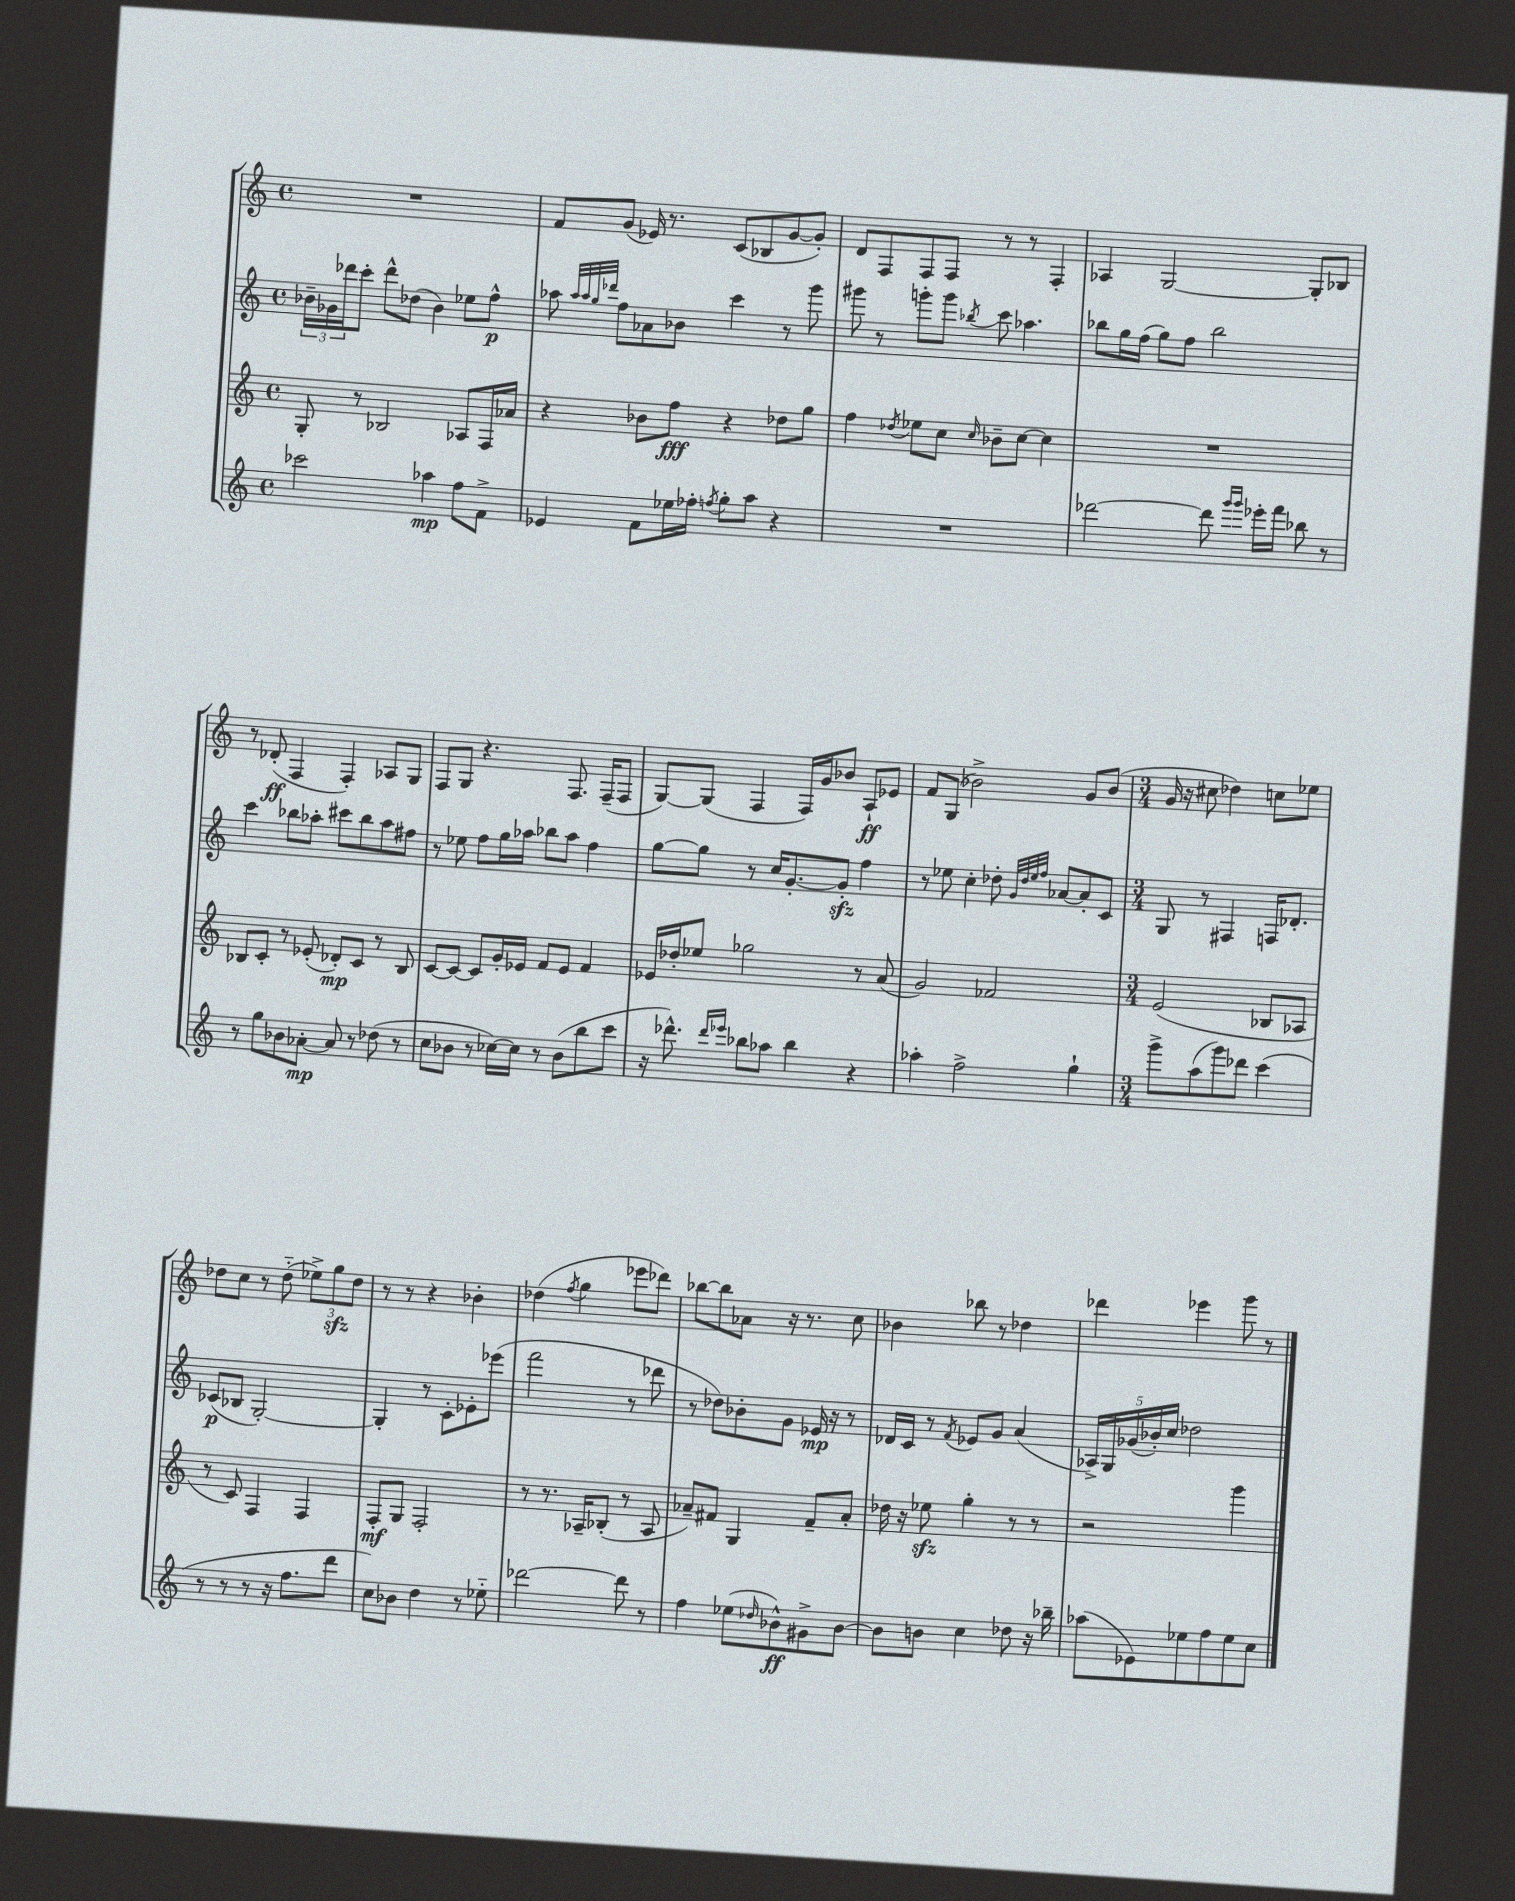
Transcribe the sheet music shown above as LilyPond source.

<<
\new StaffGroup <<
\new Staff = "s0" {
    \clef treble \key c \major \defaultTimeSignature \time 4/4
    R1 |
    f'8 g'8( ees'16) r8. c'8( bes8 g'8~ g'8-.) |
    d'8 f8 f8 f8 r8 r8 f4-. |
    aes4 g2~ g8-. bes8 |
    r8 des'8-.\ff( f4 f4-.) aes8 g8 |
    f8 g8 r4. f8. f16--( f8 |
    g8~) g8( f4 f16) g'16 bes'8 a8-!\ff ees'8 |
    f'8 g8( bes'2->) g'8 bes'8( |
    \numericTimeSignature \time 3/4 g'16 r16 cis''8 des''4) c''8 ees''8 |
    des''8 c''8 r8 des''8-_( \tuplet 3/2 { ees''8->) g''8\sfz des''8 } |
    r8 r8 r4 bes'4-. |
    des''4( \acciaccatura { f''8 } g''4 ees'''8 des'''8) |
    bes''8~ bes''8 aes'8 r16 r8. c''8 |
    bes'4 bes''8 r8 des''4 |
    des'''4 ees'''4 g'''8 r8 \bar "|." |
}
\new Staff = "s1" {
    \clef treble \key c \major \defaultTimeSignature \time 4/4
    \tuplet 3/2 { bes'16-- ges'16 des'''16 } c'''8-. des'''8-^ des''8( bes'4) ees''8 f''8-^\p |
    aes''8 \grace { aes''32 aes''32 g''32 des'''32 } f''8 aes'8 bes'8 c'''4 r8 g'''8 |
    gis'''8 r8 g'''8-. g'''8 \acciaccatura { bes''8 } c'''8 aes''4. |
    bes''8 g''16 f''16( g''8) f''8 bes''2 |
    c'''4 bes''8 aes''8-. cis'''8 bes''8 aes''8 fis''8 |
    r8 ees''8 f''8 g''16 aes''16 bes''8 aes''8 f''4 |
    g''8~ g''8 r8 c''16 g'8.~-. g'8-.\sfz f''4 |
    r8 ees''8 c''4-. des''8-. \grace { g'32 des''32 ees''32 f''32 } aes'8~ aes'8-. c'8 |
    \numericTimeSignature \time 3/4 g8 r8 fis4 f16 des'8.-. |
    ces'8\p( bes8 g2~-.) |
    g4-. r8 c'8-. ees'8-. ees'''8( |
    f'''2 r8 des'''8 |
    r8 des''8) bes'8-. g'8 ees'16\mp r16 r8 |
    des'16 c'16 r8 \acciaccatura { f'8 } ees'8 g'8 a'4( |
    \tuplet 5/4 { aes16->) g16 ges'16( bes'16-.) c''16 } des''2 \bar "|." |
}
\new Staff = "s2" {
    \clef treble \key c \major \defaultTimeSignature \time 4/4
    g8-. r8 bes2 aes8 f16 aes'16 |
    r4 bes'8 f''8\fff r4 des''8 g''8 |
    f''4 \acciaccatura { des''8 } ees''8 c''8 \grace { c''16 } bes'8-- c''8~ c''4 |
    R1 |
    bes8 c'8-. r8 ees'8-.( des'8-.\mp) c'8 r8 bes8 |
    c'8~ c'8~ c'8 g'16-. ees'16 f'8 ees'8 f'4 |
    ees'16 des''16-. ees''8 ges''2 r8 a'8( |
    g'2) fes'2 |
    \numericTimeSignature \time 3/4 e'2( bes8 aes8 |
    r8 c'8) f4 f4 |
    f8-.\mf g8 f2-. |
    r8 r8. aes16-- bes8-.( r8 aes8 |
    aes'8--) fis'8 g4 fis'8-- aes'8-. |
    des''16 r16 ees''8\sfz g''4-. r8 r8 |
    r2 g'''4 \bar "|." |
}
\new Staff = "s3" {
    \clef treble \key c \major \defaultTimeSignature \time 4/4
    ces'''2 aes''4\mp f''8 f'8-> |
    ees'4 f'8 ees''16 fes''16-. \acciaccatura { f''8 } g''8-. a''8 r4 |
    R1 |
    des'''2~ des'''8 \grace { g'''16 g'''16 } ees'''16-. f'''16 bes''8 r8 |
    r8 g''8 bes'8 aes'8~-.\mp aes'8 r8 des''8( r8 |
    c''8 bes'8 r8 ces''16~) ces''16 r8 bes'8( b''8 c'''8 |
    r16 des'''8.-^) \grace { des'''16 ees'''16 } bes''8 aes''8 bes''4 r4 |
    aes''4-. f''2-> g''4-! |
    \numericTimeSignature \time 3/4 g'''8-> a''8( g'''8) des'''8 c'''4( |
    r8 r8 r8 r16 f''8. d'''8 |
    c''8) bes'8 d''4 r8 ees''8-_ |
    des'''2~ des'''8 r8 |
    f''4 ees''8( \grace { des''16 } bes'8-^\ff) gis'8-> bes'8~ |
    bes'8 b'8 c''4 des''8 r16 bes''16-- |
    aes''8( ees'8) ees''8 f''8 ees''8 c''8 \bar "|." |
}
>>
>>
\layout { \context { \Score \remove "Bar_number_engraver" } }
